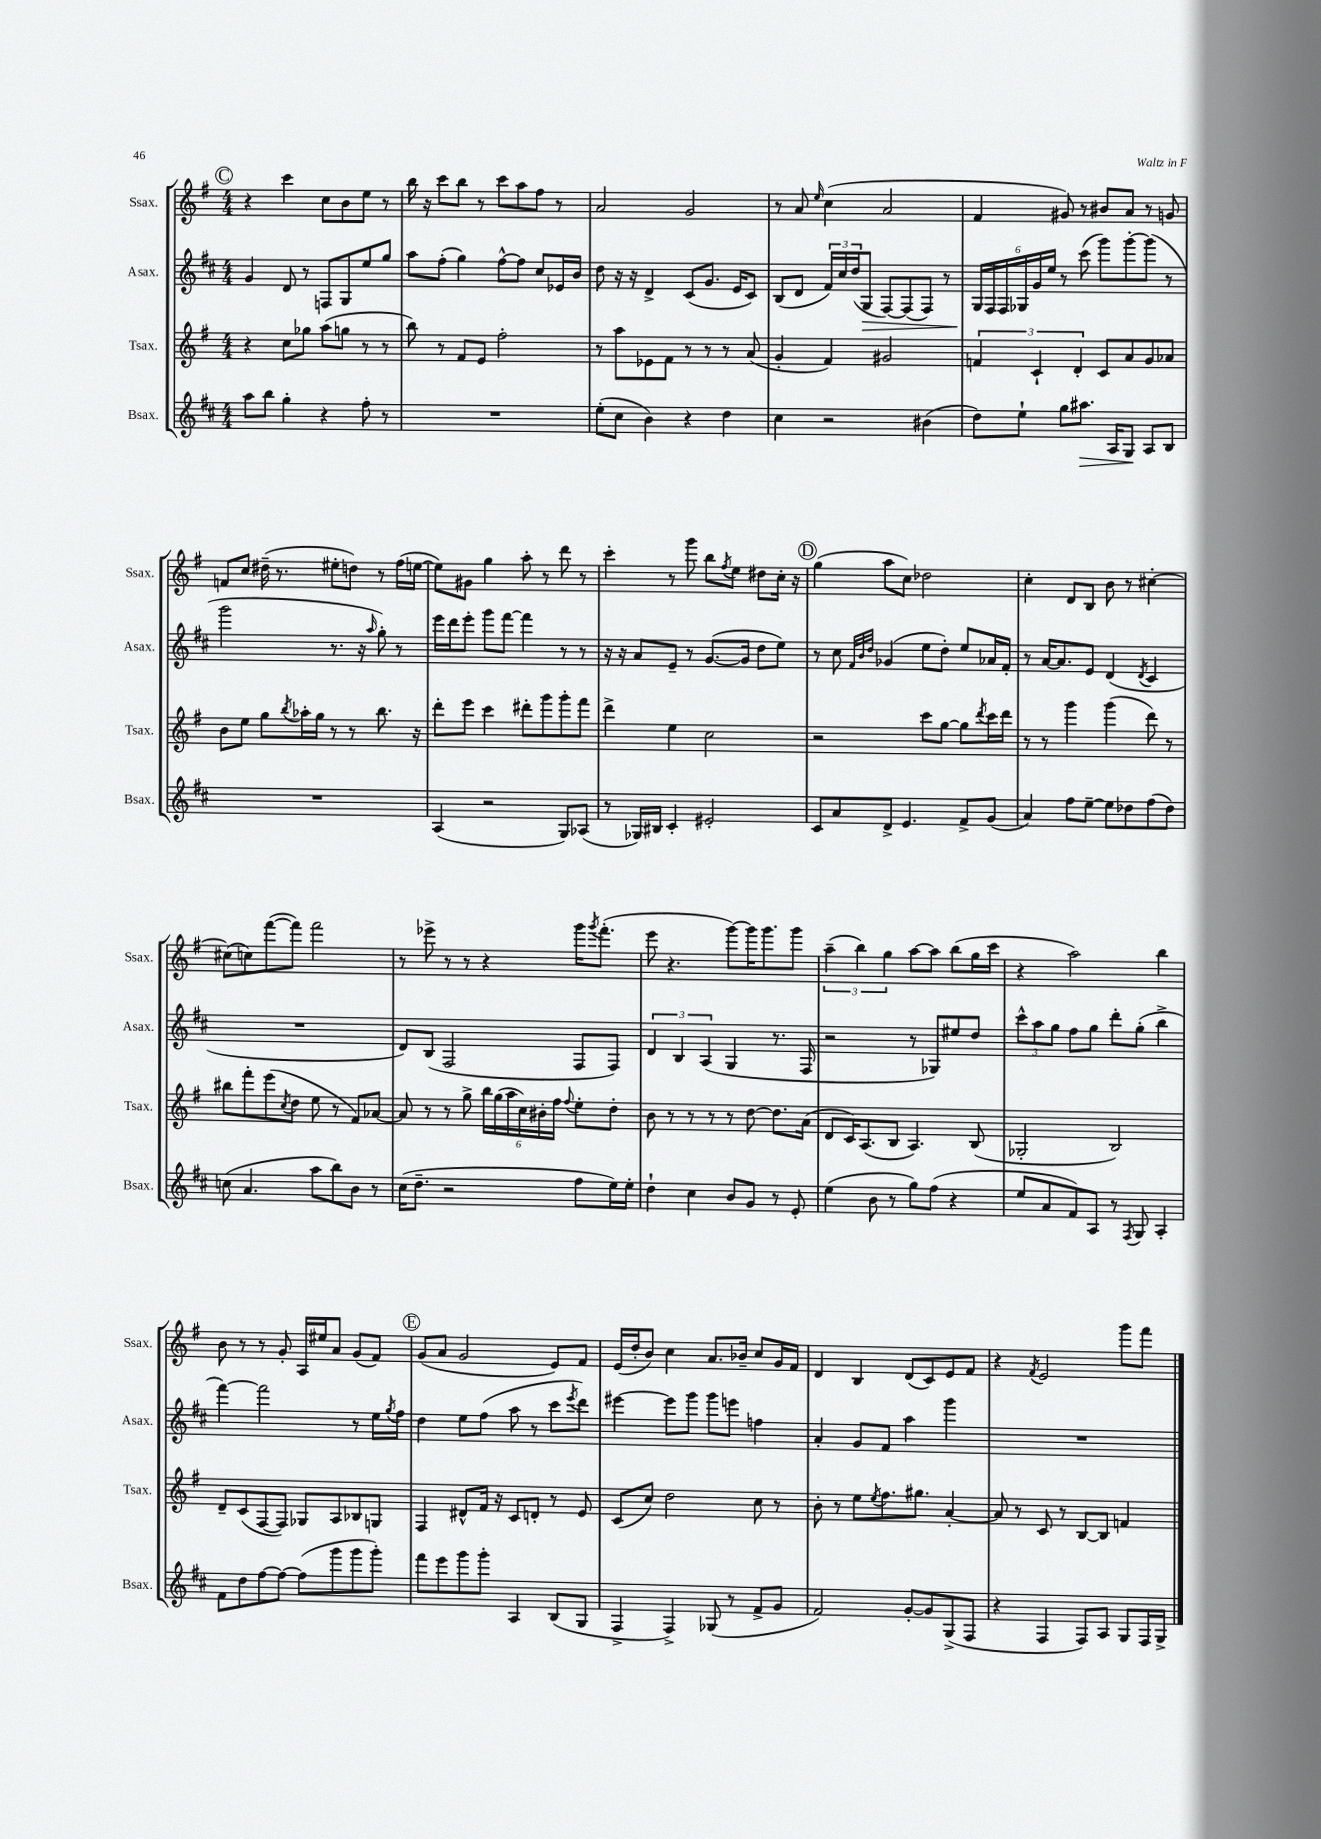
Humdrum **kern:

**kern	**kern	**kern	**kern
*staff4	*staff3	*staff2	*staff1
*clefG2	*clefG2	*clefG2	*clefG2
*k[f#c#]	*k[f#]	*k[f#c#]	*k[f#]
*M4/4	*M4/4	*M4/4	*M4/4
8aa	4r	4g	4r
8bb	.	.	.
4gg'	8cc	8d	4ccc
.	8gg-	8r	.
4r	(8aa	8F	8cc
.	8gg	8G	8b
8ff#'	8r	8ee	8ee
8r	8r	8gg	8r
=	=	=	=
1r	8bb)	8aa	16bb
.	.	.	16r
.	8r	(8ff#'	8ccc
.	8f#	4gg)	8bb
.	8e	.	8r
.	2ff#'	[8ff#^^	8ccc
.	.	8ff#]	8aa
.	.	8cc#	8ff#
.	.	16e-	8r
.	.	16b	.
=	=	=	=
(8ee'	8r	8dd	2a
8cc#	8aa	16r	.
.	.	16r	.
4b)	8e-	4d^	.
.	8f#	.	.
4r	8r	(8c#	2g
.	8r	8.g	.
4dd	8r	.	.
.	.	16e	.
.	(8a	8c#)	.
=	=	=	=
4cc#	4g'	(8B	8r
.	.	8d	8a
.	.	.	16qqee
2r	4f#)	24f#)	(4cc
.	.	24cc#	.
.	.	(24dd	.
.	.	8G	.
.	2g#	[8F#)	2a
.	.	(8F#]	.
(4b#	.	8F#)	.
.	.	8r	.
=	=	=	=
8dd)	6f	24G	4f#
.	.	24F#	.
.	.	24F#	.
8ee`	.	24G-	.
.	6c`	24g	.
.	.	24ee	.
8gg	.	8r	8g#)
.	6d'	.	.
8.aa#	.	(8ccc#	8r
.	8c	8ggg)	8b#
16A	.	.	.
8G	8a	[8ggg'	8a
8A	8g	(8ggg]	8r
8B	8a-	8r	8g
=	=	=	=
1r	8b	2ggg	8f
.	8ee	.	8cc
.	8gg	.	(16dd#~
.	.	.	8.r
.	8qbb	.	.
.	16aa-'	.	.
.	16gg	.	.
.	8r	8.r	8ee#'
.	8r	.	8dd)
.	.	16r	.
.	.	16qqaa	.
.	8.bb	8gg')	8r
.	.	8r	(16ff#
.	16r	.	[16ee
=	=	=	=
(4A	8ddd'	16eee	8ee])
.	.	16ddd	.
.	8eee	8eee'	8g#
2r	4ccc	8ggg	4gg
.	.	[8fff#	.
.	8ddd#'	4fff#]	8aa'
.	8ggg	.	8r
8G)	8ggg'	8r	8ddd
(8A-	8fff#	8r	8r
=	=	=	=
8r	4ddd^	16r	4ccc'
.	.	16r	.
16G-)	.	8a	.
16B#	.	.	.
4c#'	4ee	8e~	8r
.	.	8r	8ggg
2e#'	2cc	([8.g	8bb
.	.	.	8qff#
.	.	.	8ee
.	.	16g]	.
.	.	8dd	8dd#
.	.	8ee)	16cc'
.	.	.	16r
=	=	=	=
8c#	2r	8r	(4gg
8a	.	8cc#	.
.	.	32qqf#	.
.	.	32qqb	.
.	.	32qqdd	.
8d^	.	(4g-	8aa
4.e	.	.	8cc)
.	8ccc	8ee	2dd-
.	[8gg	8dd')	.
8f#^	8gg]	8ee	.
.	8qddd	.	.
(8g	16ccc	16a-	.
.	16ddd	16f#'	.
=	=	=	=
4a)	8r	8r	4cc'
.	8r	[16a	.
.	.	8.a]	.
8ff#	4ggg	.	8d
[8ee~	.	8e	8B
8ee]	(4ggg	(4d	8b
8dd-	.	.	8r
.	.	8qd	.
(8ff#	8ddd)	4c#	[4cc#'
8dd-)	8r	.	.
=	=	=	=
(8cc	8bb#	1r	(8cc#]
4.a	8fff#'	.	8cc)
.	(8eee	.	([8fff#
.	8qcc	.	.
.	8dd	.	8fff#])
8aa	8ee	.	2fff#
8bb)	8r	.	.
8b	8f#)	.	.
8r	[8a-	.	.
=	=	=	=
(16cc#	8a-]	8d)	8r
8.dd~	.	.	.
.	8r	(8B	8eee-^
2r	8r	2F#	8r
.	8gg^	.	8r
.	24bb	.	4r
.	(24gg	.	.
.	24aa	.	.
.	24cc)	.	.
.	24b#'	.	.
.	24ff#	.	.
.	8qqff#	.	.
8ff#	8ee'	8F#	16ggg
.	.	.	8qggg
.	.	.	(8.fff#'
16ee)	8dd'	8F#)	.
16ee'	.	.	.
=	=	=	=
4dd`	8b	6d	8eee
.	8r	.	4.r
.	.	6B	.
4cc#	8r	.	.
.	.	(6A	.
.	8r	.	.
8b	8r	4G	[8ggg)
8g	[8dd	.	16ggg]
.	.	.	8.ggg
8r	8.dd]	8.r	.
8e'	.	.	8ggg
.	(16a	16F#	.
=	=	=	=
(4ee	8d	2r	(6aa~
.	16c)	.	.
.	.	.	6bb)
.	(8.A	.	.
8b	.	.	.
.	.	.	6gg
8r	8B	.	.
8gg)	4.A)	8r	[8aa
(8ff#	.	8G-)	8aa]
4r	.	8ee#	(8bb
.	(8B	8dd	16gg
.	.	.	16ccc
=	=	=	=
8ee	2G-'	12ccc#^^	4r
.	.	12aa	.
8a	.	.	.
.	.	12gg	.
8f#)	.	8ff#	2aa)
8A	.	8gg	.
8r	2B)	8ddd'	.
8qF#	.	.	.
8G	.	(8gg'	.
4A'	.	4bb^	4bb
=	=	=	=
8f#	8d~	[4fff#)	8b
8dd	(8c	.	8r
[8ff#	[8F#	2fff#]	8r
8ff#_	8F#])	.	8g'
(8ff#]	8G-	.	16A
.	.	.	16ee#
8ggg	8A	.	8a
8ggg	8B-	8r	(8g
8ggg')	8G	16ee	8f#)
.	.	8qgg	.
.	.	16ff#	.
=	=	=	=
8fff#	4F#	4dd	(8g
8eee	.	.	8a
8ggg	8d#^^	8ee	2g
8ggg'	16f#	(8ff#	.
.	16r	.	.
4A	8c	8aa	.
.	8d'	8r	.
(8B	8r	8ccc#	8e)
.	.	8qeee	.
8G	8e	8ddd)	8f#
=	=	=	=
4F#^	(8c	[4eee#	(16e
.	.	.	16dd'
.	8cc)	.	8b)
4F#^)	2dd	8eee#]	4cc
.	.	8ggg	.
(8G-	.	8ggg	8.a
8r	.	8eee	.
.	.	.	16b-~
8f#^	8cc	4ff	8cc
8g	8r	.	16g
.	.	.	16f#
=	=	=	=
2f#)	8b'	4a'	4d
.	8r	.	.
.	8ee	8g	4B
.	8qee	.	.
.	8.ff#	8f#	.
[8g'	.	4aa	(8d
.	8.gg#	.	.
8g]	.	.	8c)
(8G^	[4a'	4ggg	8e
8F#	.	.	8f#
=	=	=	=
4r	8a]	1r	4r
.	8r	.	.
.	.	.	8qf#
4F#	8c	.	2e
.	8r	.	.
8F#)	[8B	.	.
8A	8B]	.	.
8G	4f	.	8ggg
16F#	.	.	8fff#
16G^	.	.	.
==	==	==	==
*-	*-	*-	*-
